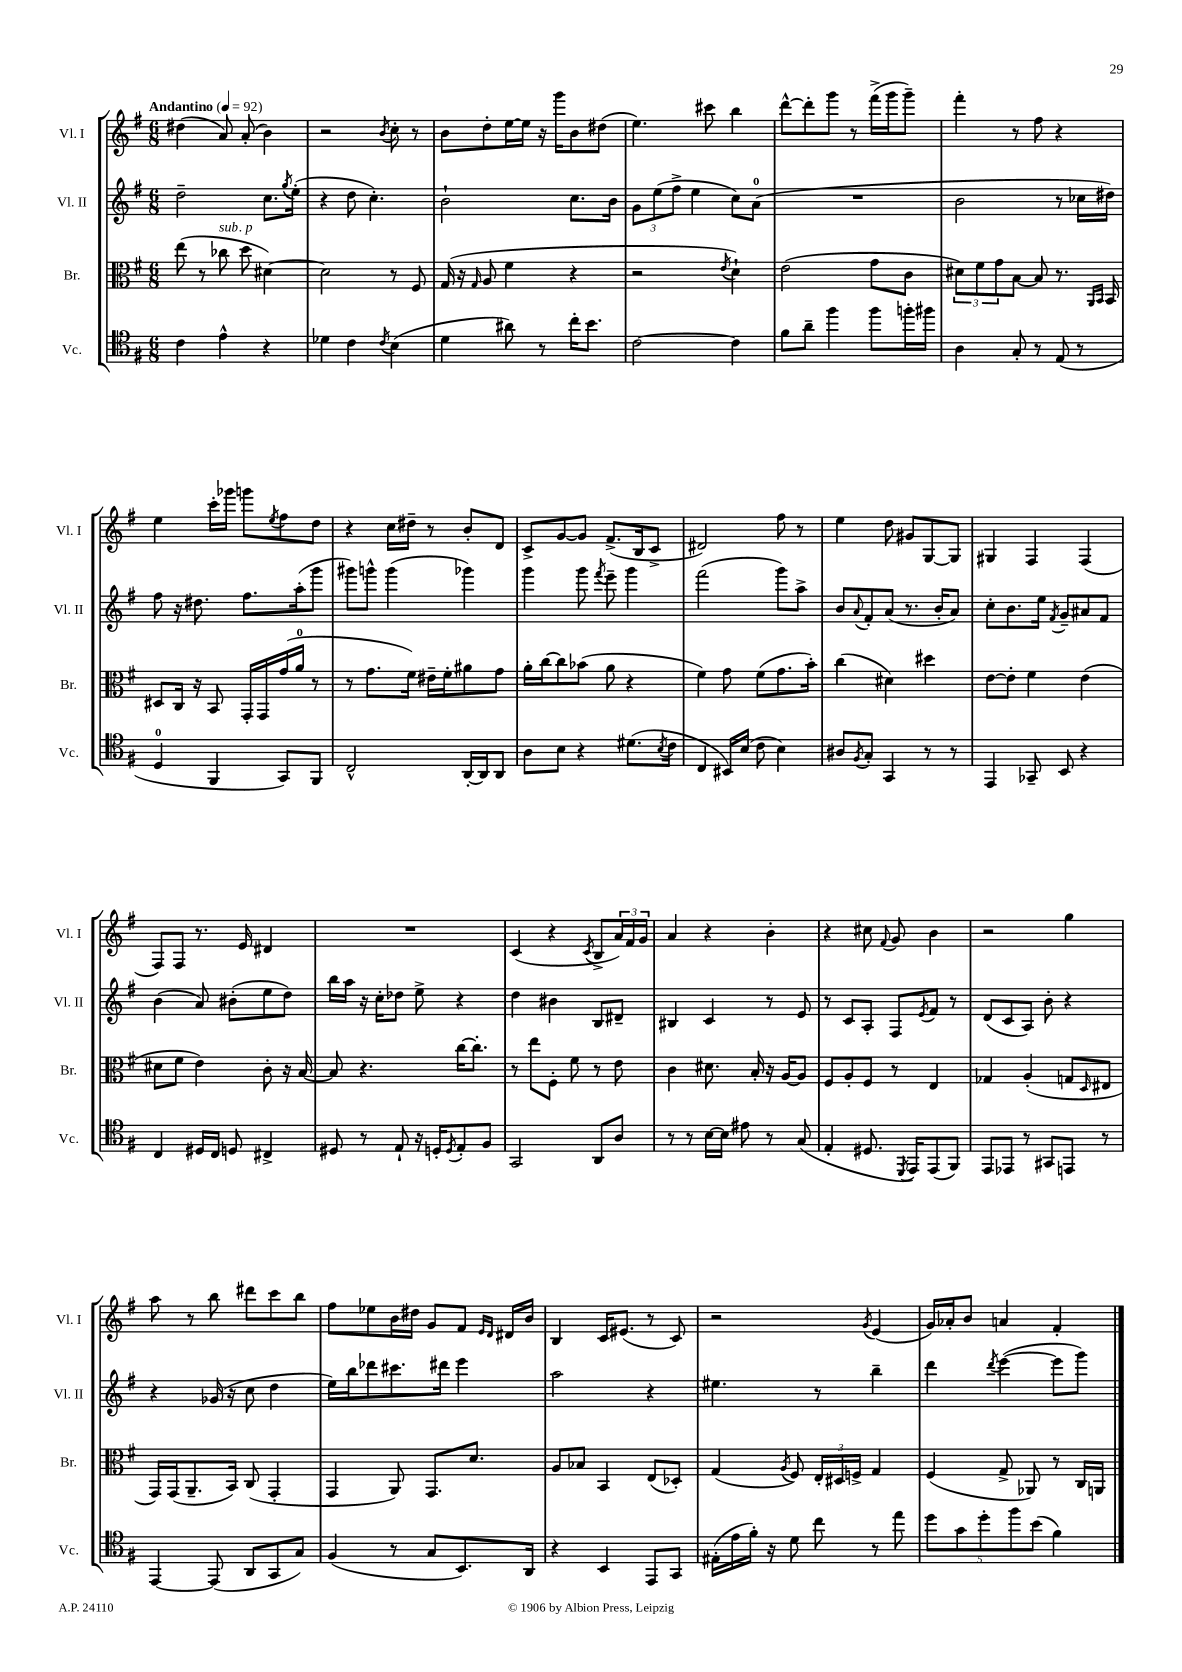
<<
\new StaffGroup <<
\new Staff = "s0" \with { instrumentName = "Vl. I" shortInstrumentName = "Vl. I" } {
    \clef treble \key g \major \numericTimeSignature \time 6/8 \tempo "Andantino" 4 = 92
    dis''4( a'8) a'8-.( b'4) |
    r2 \acciaccatura { b'8 } c''8-. r8 |
    b'8 d''8-. e''16~ e''16 r16 g'''16 b'8 dis''8( |
    e''4.) cis'''8 b''4 |
    d'''8~-^ d'''8-. g'''8 r8 fis'''16->( g'''16 g'''8--) |
    fis'''4-. r8 fis''8 r4 |
    e''4 c'''16-. ges'''16 g'''8 \acciaccatura { e''8 } fis''8 d''8 |
    r4 c''16 dis''16-- r8 b'8-. d'8 |
    c'8-> g'8~ g'8 fis'8.->( b16 c'8-> |
    dis'2) fis''8 r8 |
    e''4 d''8 gis'8 g8~ g8 |
    gis4 fis4 fis4( |
    fis8) fis8 r8. e'16 dis'4 |
    R2. |
    c'4( r4 \acciaccatura { c'8 } b8-> \tuplet 3/2 { a'16) fis'16 g'16 } |
    a'4 r4 b'4-. |
    r4 cis''8 \appoggiatura { fis'8 } g'8 b'4 |
    r2 g''4 |
    a''8 r8 b''8 dis'''8 c'''8 b''8 |
    fis''8 ees''8 b'16 dis''16 g'8 fis'8 \grace { e'16 d'16 } dis'16 b'16 |
    b4 c'16 eis'8.( r8 c'8) |
    r2 \acciaccatura { g'8 } e'4( |
    g'16) aes'16-. b'8 a'4 fis'4-. \bar "|." |
}
\new Staff = "s1" \with { instrumentName = "Vl. II" shortInstrumentName = "Vl. II" } {
    \clef treble \key g \major \numericTimeSignature \time 6/8
    d''2-- c''8. \acciaccatura { g''8 } e''16-.( |
    r4 d''8 c''4.-.) |
    b'2-! c''8. b'16 |
    \tuplet 3/2 { g'8 e''8( fis''8-> } e''4 c''8) a'8-0( |
    R2. |
    b'2 r8 ces''16 dis''16) |
    fis''8 r16 dis''8. fis''8. a''16-.( g'''8 |
    gis'''8) g'''8-^ g'''4( ges'''4) |
    g'''4 g'''8 \acciaccatura { fis'''8 } e'''8-- g'''4 |
    fis'''2( g'''8) a''8-> |
    b'8 \appoggiatura { a'8 } fis'8-. a'8( r8. b'16-. a'8) |
    c''8-. b'8. e''16 \acciaccatura { fis'8 } g'8-- ais'8 fis'8 |
    b'4( a'8) bis'8-.( e''8 d''8) |
    b''16 a''16 r16 c''16-. des''8 e''8-> r4 |
    d''4 bis'4 b8 dis'8-- |
    bis4 c'4 r8 e'8 |
    r8 c'8 a8-. fis8 \acciaccatura { e'8 } fis'8 r8 |
    d'8( c'8 a8) b'8-. r4 |
    r4 ges'16( r16 c''8 d''4 |
    e''16) b''16 des'''8 cis'''8. dis'''16 e'''4 |
    a''2 r4 |
    eis''4. r8 b''4-- |
    d'''4 \acciaccatura { d'''8 } e'''4~( e'''8 g'''8) \bar "|." |
}
\new Staff = "s2" \with { instrumentName = "Br." shortInstrumentName = "Br." } {
    \clef alto \key g \major \numericTimeSignature \time 6/8
    e''8( r8 ces''8^\markup { \italic "sub. p" } d''8 dis'4~) |
    dis'2 r8 fis8 |
    g16( r16 \grace { g16 } a8 fis'4 r4 |
    r2 \acciaccatura { e'8 } d'4-!) |
    e'2( g'8 c'8 |
    \tuplet 3/2 { dis'8) fis'8 g'8 } b8~ b8 r8. \grace { a,16 b,16 } b,16 |
    dis8 c16 r16 b,8 g,16-. g,16 g'16( a'16-0 r8 |
    r8 g'8. fis'16) eis'16-- fis'16-. ais'8 g'8 |
    a'16-. c''16~ c''8 bes'8( a'8 r4 |
    fis'4) g'8 fis'8( g'8. b'16-.) |
    c''4( dis'4) dis''4 |
    e'8~ e'8-. fis'4 e'4( |
    dis'8 fis'8 e'4) c'8-. r16 b16~ |
    b8 r4. c''16~ c''8.-. |
    r8 e''8 fis8-. fis'8 r8 e'8 |
    c'4 dis'8. b16-. r16 a16~ a8 |
    fis8 a8-. fis8 r8 e4 |
    ges4 a4-.( g8 \grace { d16 } eis8 |
    g,16) g,16( a,8.-- b,16) c8( g,4-. |
    g,4 a,8) g,8. d'8. |
    a8 bes8 b,4 e8( des8-.) |
    g4( \acciaccatura { a8 } fis8) \tuplet 3/2 { e16-. dis16 f16-> } g4 |
    fis4( g8-> aes,8) r8 c16 a,16 \bar "|." |
}
\new Staff = "s3" \with { instrumentName = "Vc." shortInstrumentName = "Vc." } {
    \clef tenor \key g \major \numericTimeSignature \time 6/8
    c'4 e'4-^ r4 |
    des'4 c'4 \acciaccatura { c'8 } b4( |
    d'4 ais'8) r8 c''16-. b'8. |
    c'2~ c'4 |
    fis'8 a'8-- fis''4 fis''8 f''16-. fis''16 |
    a4 g8-. r8 e8( r8 |
    d4-0 fis,4 g,8) fis,8 |
    c2-^ a,16~-. a,16 a,8 |
    a8 b8 r4 dis'8.( \acciaccatura { b8 } c'16 |
    c4 bis,16) b16( c'8 b4) |
    ais8 \acciaccatura { fis8 } g8-. g,4 r8 r8 |
    e,4 ges,8-- b,8 r4 |
    c4 dis16 c16 d8 cis4-> |
    dis8 r8 e8-! r16 d16-. \acciaccatura { d8 } e8-. fis8 |
    g,2 a,8 a8 |
    r8 r8 b16~ b16 eis'8 r8 g8( |
    e4-. dis8. \acciaccatura { d,8 } e,16) e,8( fis,8) |
    e,8 ees,8 r8 gis,8 e,8 r8 |
    e,4~ e,8( a,8 g,8 g8) |
    fis4( r8 g8 b,8.) a,16 |
    r4 b,4 e,8 g,8 |
    eis16-.( e'16 fis'16-.) r16 d'8 c''8 r8 e''8 |
    \tuplet 5/4 { d''8 g'8 d''8-. fis''8 b'8( } fis'4) \bar "|." |
}
>>
>>
\layout { \context { \Score \remove "Bar_number_engraver" } }
